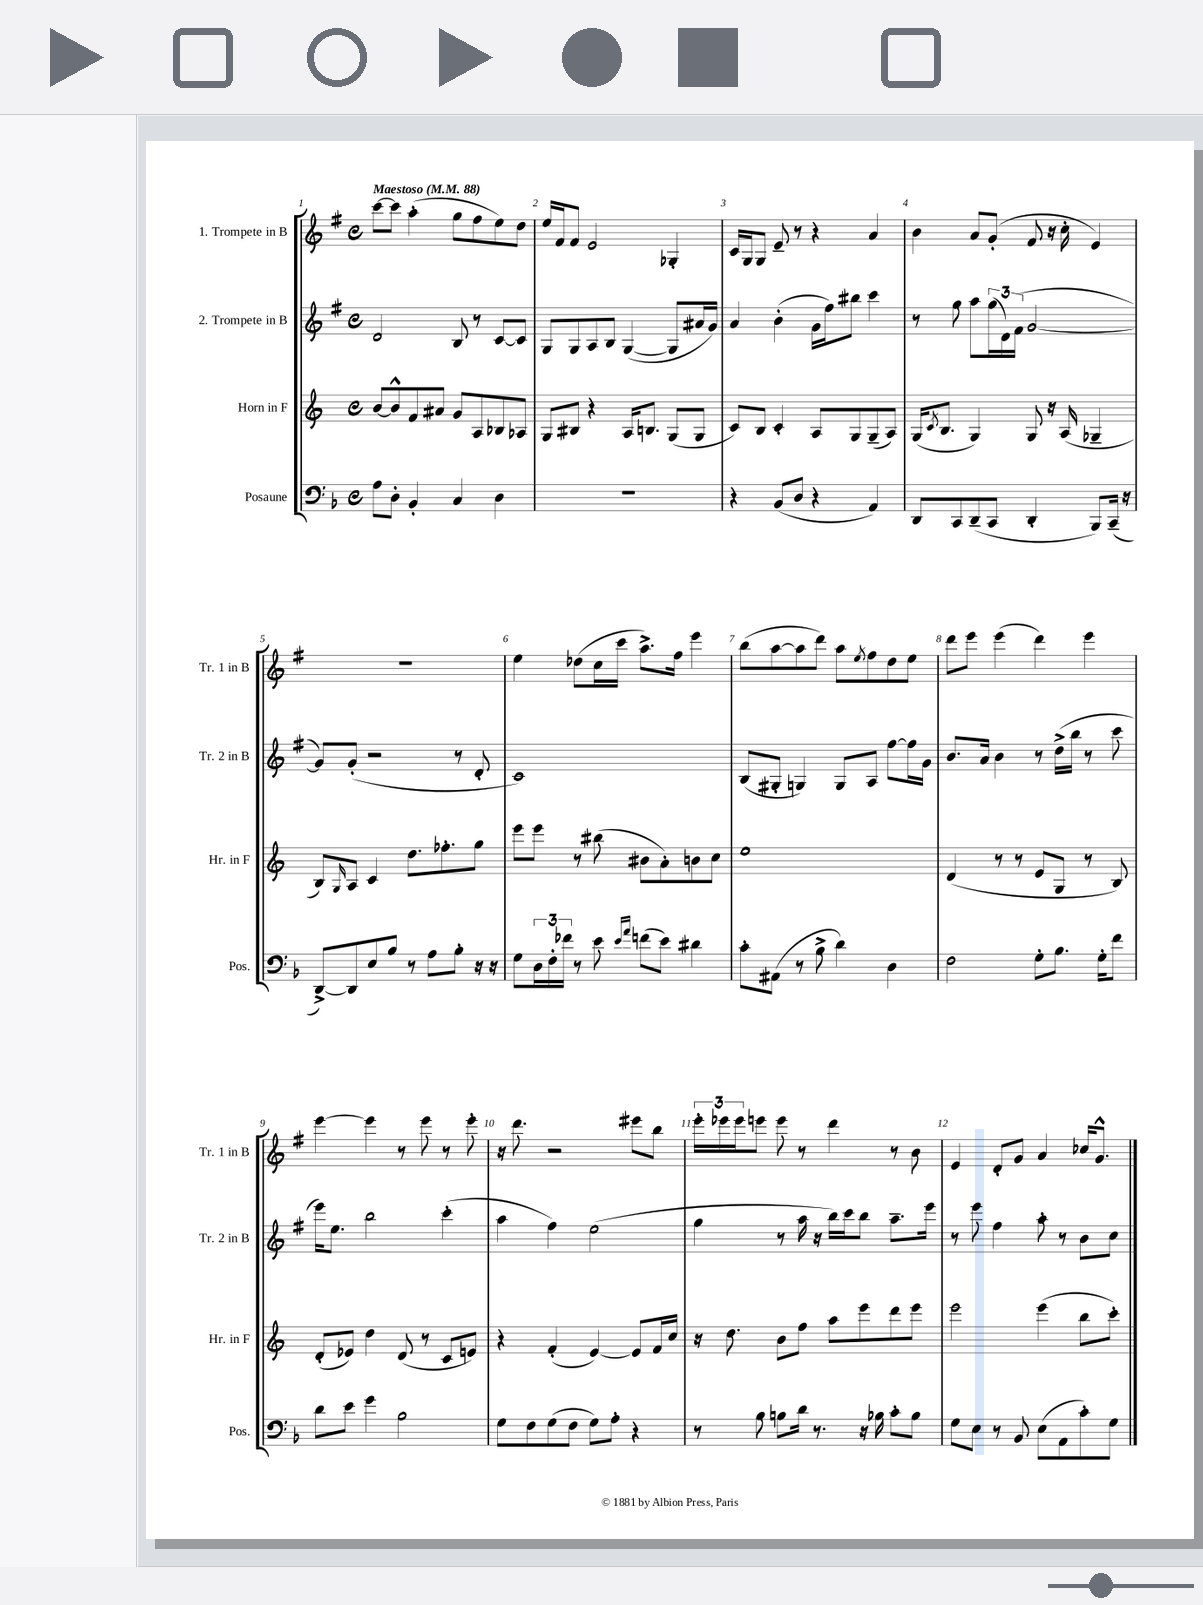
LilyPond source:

<<
\new StaffGroup <<
\new Staff = "s0" \with { instrumentName = "1. Trompete in B" shortInstrumentName = "Tr. 1 in B" } {
    \clef treble \key g \major \defaultTimeSignature \time 4/4 \tempo "Maestoso" 4 = 88
    c'''8~ c'''8 a''4-.( g''8 fis''8 e''8) d''8 |
    e''16 fis'16 fis'8 e'2 ges4-. |
    c'16 g16 g8 e'8-- r8 r4 a'4 |
    b'4 a'8 g'8-.( fis'8 r16 c''16-. e'4) |
    R1 |
    e''4 des''8( c''16 c'''16 a''8.->) fis''16 e'''4 |
    b''8( a''8~ a''8 d'''8) a''8 \acciaccatura { e''8 } fis''8 d''8 e''8 |
    d'''8 e'''8 e'''4( d'''4) e'''4 |
    e'''4~ e'''4 r8 e'''8 r8 e'''8-. |
    r16 d'''8. r2 eis'''8 b''8 |
    \tuplet 3/2 { e'''16-. ees'''16 ees'''16 } e'''8 e'''8 r8 d'''4 r8 b'8 |
    e'4 d'8-. g'8 a'4 ces''16 g'8.-^ \bar "|." |
}
\new Staff = "s1" \with { instrumentName = "2. Trompete in B" shortInstrumentName = "Tr. 2 in B" } {
    \clef treble \key g \major \defaultTimeSignature \time 4/4
    d'2 b8 r8 c'8~ c'8 |
    g8 g8 a8 b8 g4~( g8 ais'16 g'16) |
    a'4 b'4-.( g'16 fis''16) bis''8 c'''4 |
    r8 g''8 a''8 \tuplet 3/2 { g''16( d'16) fis'16( } g'2~ |
    g'8) g'8-.( r2 r8 d'8-. |
    c'1) |
    b8( gis8-. g4) g8 a8 fis''8~ fis''16 g'16 |
    b'8. a'16 b'4 r8 d''16->( b''16 r8 c'''8 |
    e'''16) e''8. b''2 c'''4-.( |
    a''4 fis''4) e''2( |
    g''4 r8 a''16 r16 b''16) c'''16 b''8 a''8.-- e'''16 |
    r8 e'''8 fis''4 a''8-. r8 b'8 c''8 \bar "|." |
}
\new Staff = "s2" \with { instrumentName = "Horn in F" shortInstrumentName = "Hr. in F" } {
    \clef treble \key c \major \defaultTimeSignature \time 4/4
    b'8~ b'8-^ f'8 ais'8 g'8 a8 bes8 aes8 |
    g8 bis8 r4 a16 b8. g8( g8 |
    c'8) b8 c'4-. a8 g8 g8--( a8) |
    g16( \acciaccatura { c'8 } b8. g4) g8 r16 a16( ges4-- |
    b8) \grace { g16 } a8 c'4 d''8. fes''8.-. g''8 |
    e'''8 e'''8 r8 bis''8( bis'8 a'8-.) b'8 c''8 |
    e''1 |
    d'4( r8 r8 e'8 g8 r8 b8) |
    d'8-.( ees'8) d''4 d'8( r8 c'8 e'8) |
    r4 f'4-.( e'4~) e'8 f'16 c''16 |
    r16 d''8. b'8 f''8 a''8 e'''8 d'''8 e'''8 |
    e'''2 e'''4( b''8 c'''8-.) \bar "|." |
}
\new Staff = "s3" \with { instrumentName = "Posaune" shortInstrumentName = "Pos." } {
    \clef bass \key f \major \defaultTimeSignature \time 4/4
    a8 d8-. bes,4-. c4 d4 |
    R1 |
    r4 bes,8( d8 r4 a,4) |
    d,8 c,8 d,8--( c,8 d,4-. bes,,8) c,16--( r16 |
    d,8~->) d,8 e8 bes8 r8 a8 bes8-. r16 r16 |
    g8 \tuplet 3/2 { d16 f16-. fes'16 } r8 e'8 \grace { e'16 a'16 } f'8( e'8) dis'4 |
    c'8-. ais,8( r8 bes8-> d'4) d4 |
    f2 g8-. bes8. g16-. f'8 |
    d'8 e'8 g'4 bes2 |
    g8 f8 g8( f8 g8) a8-. r4 |
    r8 bes8 b8 d'16 r8. r16 bes16 c'8-. bes8 |
    g8 e8 r8 bes,8 e8( a,8 c'8-.) g8 \bar "|." |
}
>>
>>
\layout { \context { \Score \override BarNumber.break-visibility = ##(#f #t #t) barNumberVisibility = #all-bar-numbers-visible } }
